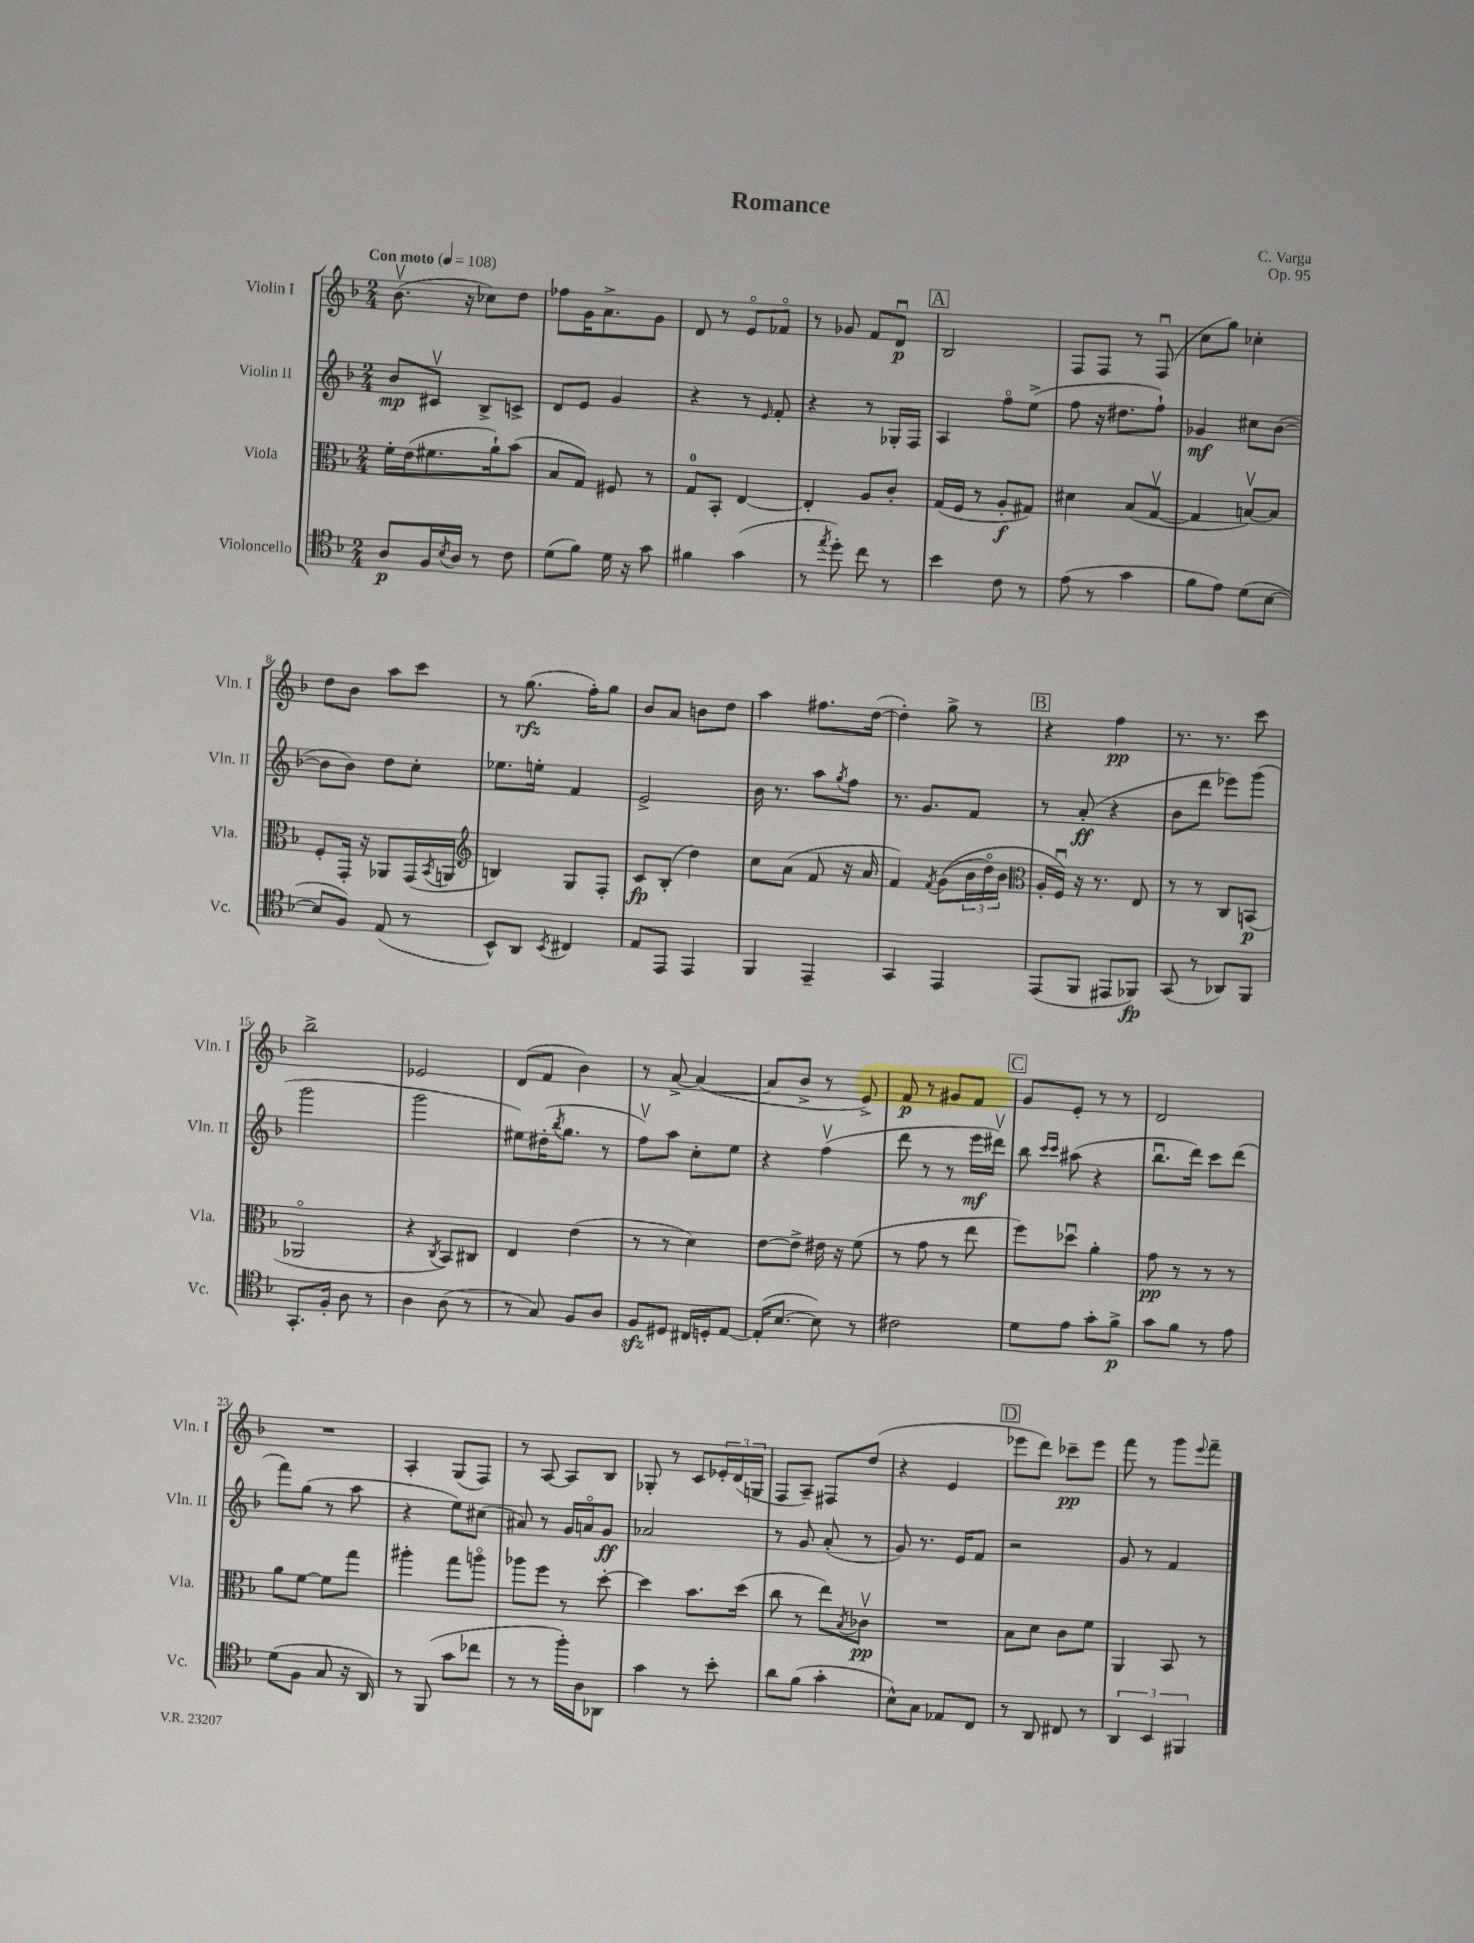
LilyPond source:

\header { title = "Romance" composer = "C. Varga" opus = "Op. 95" }
<<
\new StaffGroup <<
\new Staff = "s0" \with { instrumentName = "Violin I" shortInstrumentName = "Vln. I" } {
    \clef treble \key f \major \numericTimeSignature \time 2/4 \tempo "Con moto" 4 = 108
    bes'8.\upbow( r16 ces''8) d''8 |
    fes''8 g'16 a'8.-> g'8 |
    d'8 r8 e'8\flageolet fes'8\flageolet |
    r8 ges'8 f'8 d'8\downbow\p |
    \mark \markup { \box "A" } bes2 |
    f8 f8 r8 f8\downbow( |
    c''8 g''8) ces''4-. |
    d''8 bes'8 a''8 c'''8 |
    r8 g''8.\rfz( f''16-.) g''8 |
    bes'8 a'8 b'8 d''8 |
    a''4 fis''8. d''16~( |
    d''4-.) g''8-> r8 |
    \mark \markup { \box "B" } r4 f''4\pp |
    r8. r8. c'''8 |
    bes''2-> |
    ees'2 |
    d'8( f'8 bes'4) |
    r8 a'8~-> a'4~( |
    a'8 bes'8-> r8 e'8->) |
    f'8\p r8 gis'8 f'8 |
    \mark \markup { \box "C" } g'8 e'8-. r8 r8 |
    d'2 |
    R2 |
    a4-. g8( f8) |
    r8 a8~ a8 bes8 |
    ges8-. r8 c'8 \tuplet 3/2 { ees'16-. d'16( g16 } |
    f8 a8--) fis8 d''8( |
    r4 e'4 |
    \mark \markup { \box "D" } ees'''8 d'''8) ces'''8--\pp ees'''8 |
    f'''8 r8 g'''8 \appoggiatura { e'''8 } f'''8-- \bar "|." |
}
\new Staff = "s1" \with { instrumentName = "Violin II" shortInstrumentName = "Vln. II" } {
    \clef treble \key f \major \numericTimeSignature \time 2/4
    bes'8\mp cis'8\upbow bes8-> c'8-> |
    d'8 e'8 g'4 |
    r4 r8 \grace { e'16 } f'8-. |
    r4 r8 ges16-. f16 |
    \mark \markup { \box "A" } a4 f''8\flageolet e''8->( |
    f''8 r16 dis''8. f''8-!) |
    ges'4\mf cis''8 bes'8~( |
    bes'8 bes'8) d''8 c''8-. |
    ees''8. e''16-. f'4 |
    e'2-> |
    bes'16 r8. a''8 \acciaccatura { g''8 } f''8 |
    r8. g'8. f'8 |
    \mark \markup { \box "B" } r8 a'8-.\ff( r4 |
    bes'8 d'''8 ees'''8) g'''8( |
    g'''2 |
    g'''2 |
    eis''8) dis''16-.( \acciaccatura { bes''8 } g''8. r8 |
    f''8\upbow) a''8 c''8-. e''8 |
    r4 f''4\upbow( |
    d'''8 r8 r8 e'''16\mf dis'''16\upbow) |
    \mark \markup { \box "C" } bes''8 \grace { c'''16 c'''16 } ais''8( r4 |
    bes''8.\downbow d'''16) c'''8 d'''8( |
    f'''8) g''8( r8 a''8 |
    r4 e''8) cis''8( |
    ais'8) r8 g'16 a'16\flageolet g'8\ff |
    aes'2 |
    r8 g'8 a'8-.( r8 |
    g'8) r8. e'16 f'8 |
    \mark \markup { \box "D" } r2 |
    g'8 r8 f'4 \bar "|." |
}
\new Staff = "s2" \with { instrumentName = "Viola" shortInstrumentName = "Vla." } {
    \clef alto \key f \major \numericTimeSignature \time 2/4
    f'16-. e'16( fis'8. a'16-!) bes'8( |
    bes8 g8) fis8 r8 |
    g8-0 bes,8-. e4~ |
    e4-. a8 c'8-. |
    \mark \markup { \box "A" } g16( f16 r8 a8-.\f gis8) |
    dis'4 bes8( g8~\upbow |
    g4 b8~\upbow) b8 |
    f8-. g,16-. r16 aes,8 g,16( \acciaccatura { bes,8 } a,16 |
    \clef treble b4) g8 f8-. |
    c'8\fp bes8-.( d''4) |
    c''8 a'8( f'8 r16 a'16 |
    f'4) \acciaccatura { f'8 } g'8(\( \tuplet 3/2 { bes'16 d''16\flageolet) bes'16 } |
    \mark \markup { \box "B" } \clef alto a16-. f16\downbow\) r16 r8. e8 |
    r8 r8 c8 b,8\p( |
    aes,2\flageolet |
    r4 \acciaccatura { c8 } bes,8) cis8 |
    e4 e'4( |
    r8 r8 d'4) |
    e'8~ e'8-> eis'16 r16 f'8( |
    r8 g'8 r8 e''8 |
    \mark \markup { \box "C" } f''8) des''8\downbow a'4-. |
    g'8\pp r8 r8 r8 |
    a'8 f'8~ f'8 g''8 |
    ais''4-. g''8 a''8\flageolet |
    aes''8 f''8 r8 d''8~-. |
    d''4 bes'8. d''16( |
    c''8 r8 e''8) \acciaccatura { bes8 } ces'8\upbow\pp |
    R2 |
    \mark \markup { \box "D" } bes8 d'8 c'8 f'8 |
    a,4 bes,8 r8 \bar "|." |
}
\new Staff = "s3" \with { instrumentName = "Violoncello" shortInstrumentName = "Vc." } {
    \clef tenor \key f \major \numericTimeSignature \time 2/4
    a8\p f16 \acciaccatura { bes8 } a16 r8 c'8 |
    d'8( f'8) d'16 r16 g'8 |
    fis'4 g'4( |
    r8 \acciaccatura { e''8 } d''8-.) c''8 r8 |
    \mark \markup { \box "A" } bes'4 c'8 r8 |
    e'8( r8 g'4 |
    f'8 e'8) d'8( bes8~ |
    bes8 f8) e8( r8 |
    bes,8-^) a,8 \acciaccatura { bes,8 } cis4 |
    e8 e,8 e,4 |
    f,4 e,4-- |
    g,4 e,4 |
    \mark \markup { \box "B" } e,8( f,8 eis,8 fes,8\fp) |
    g,8( r8 aes,8) f,8 |
    g,8.-. f16-. a8 r8 |
    a4 a8( r8 |
    r8 g8) f8 a8 |
    f8\sfz dis8 cis16 d16-. e8~ |
    e16-.( bes8.~ bes8) r8 |
    cis'2 |
    \mark \markup { \box "C" } d'8 e'8 g'8-. f'8->\p |
    g'8 f'8 r8 e'8 |
    d'8( f8 g8 r16 a,16) |
    r8 f,8( g'8 ces''8 |
    r8 r8 f''16-.) a16 aes,8 |
    g'4 r8 bes'8-. |
    a'8 f'8( g'4-. |
    bes8-^) g8 ees8 c8 |
    \mark \markup { \box "D" } r8 a,8 cis8 r8 |
    \tuplet 3/2 { a,4 bes,4 fis,4 } \bar "|." |
}
>>
>>
